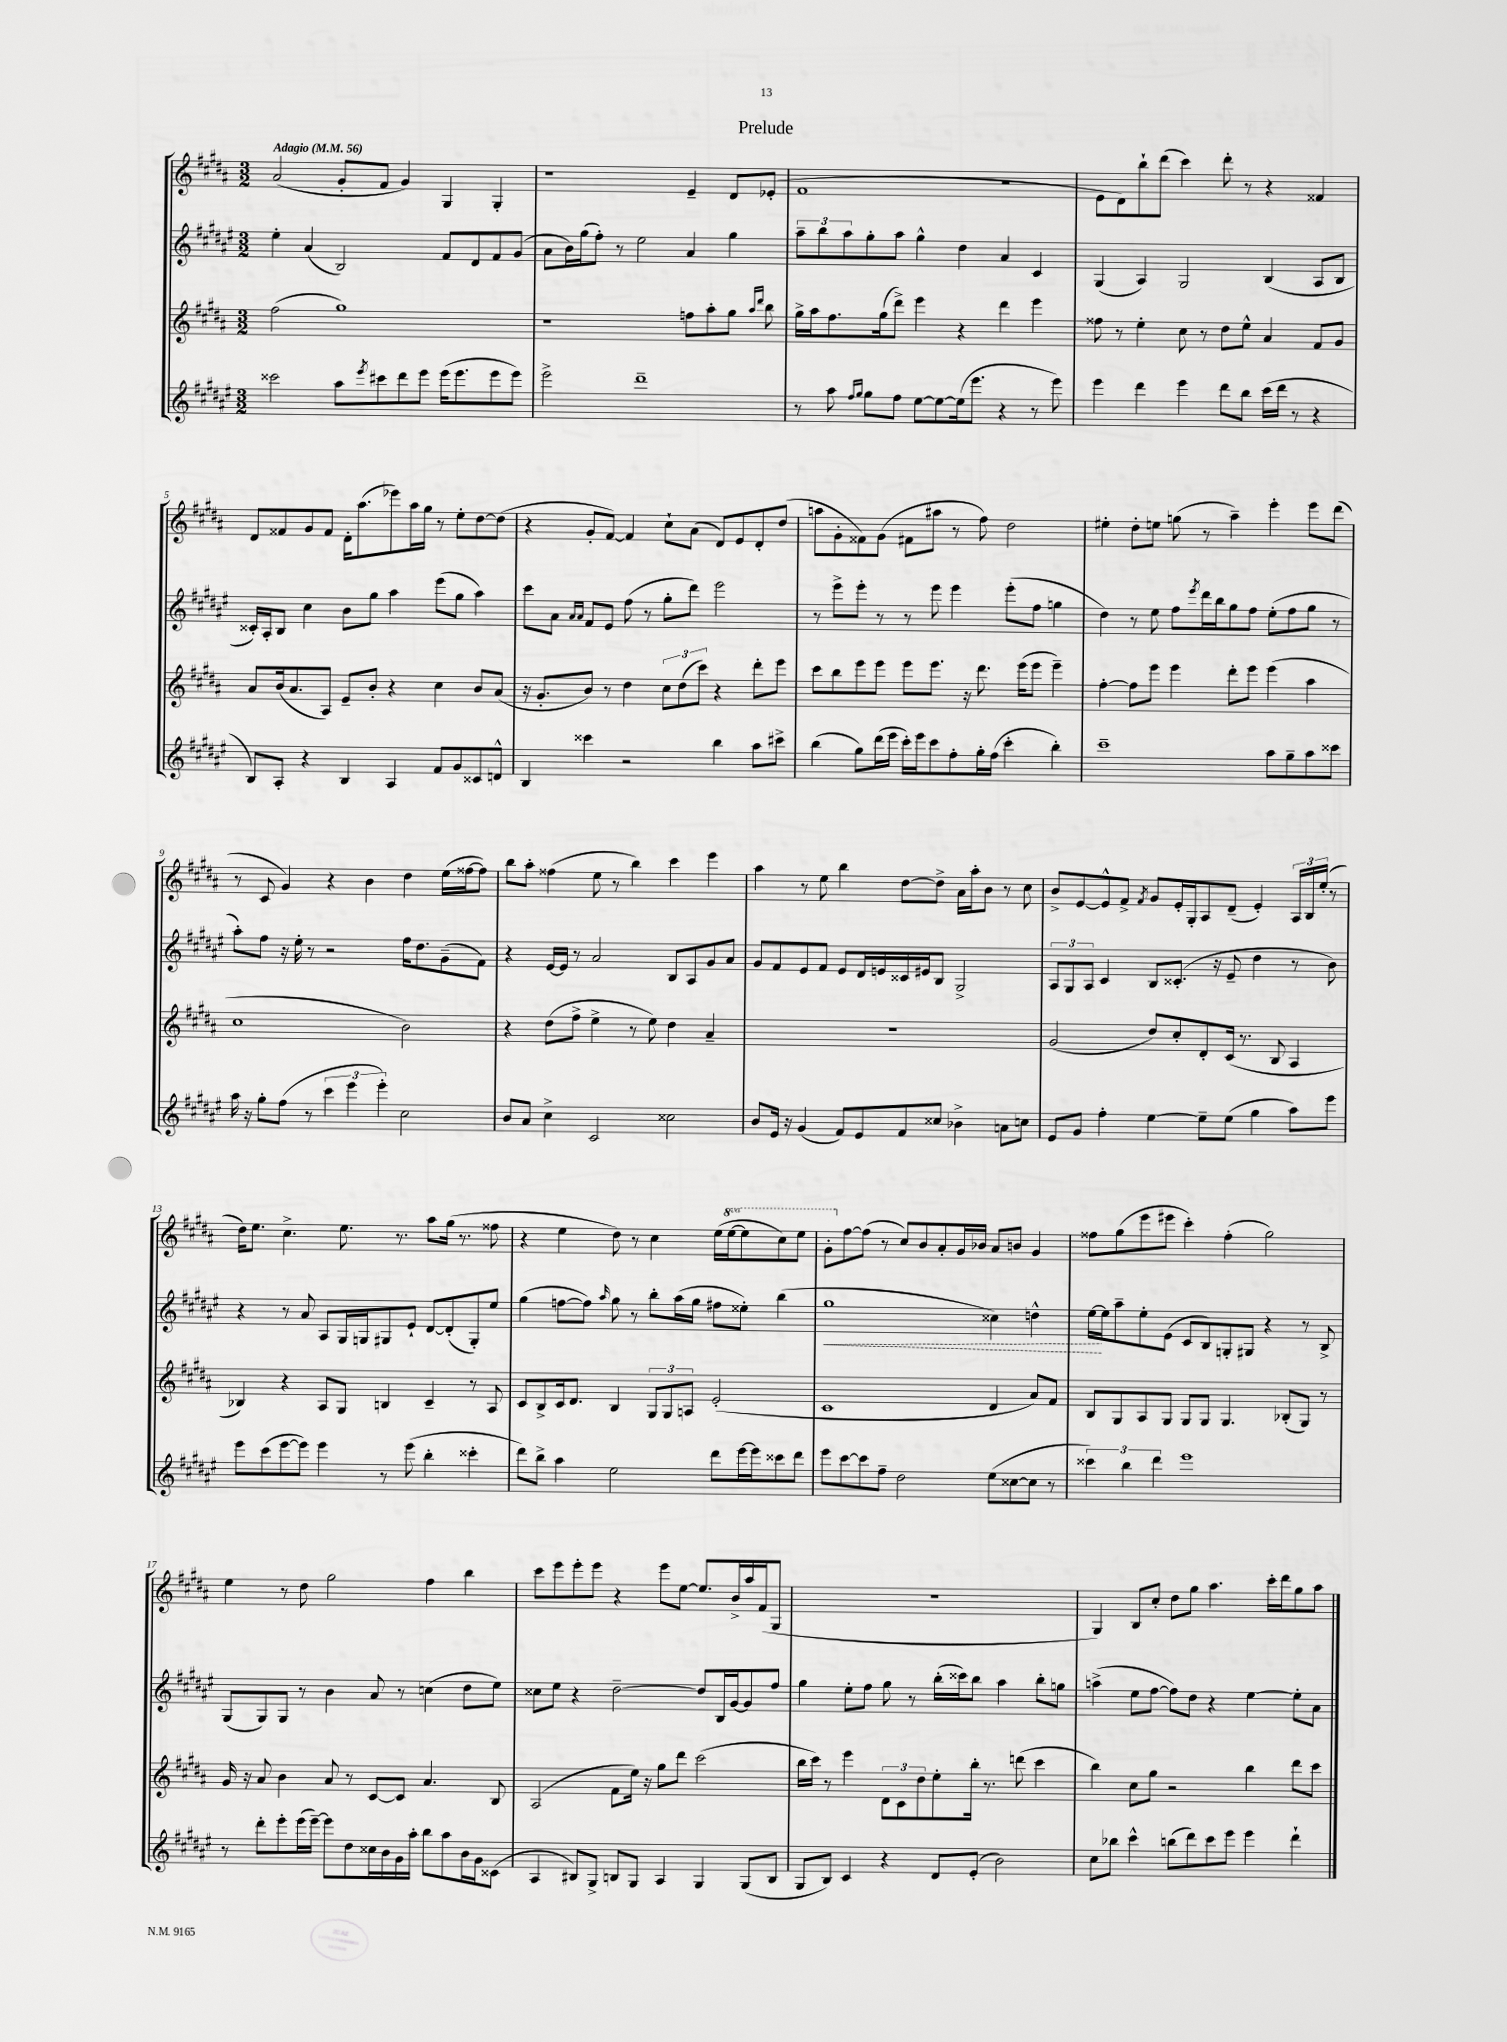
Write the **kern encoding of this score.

**kern	**kern	**kern	**dynam	**kern
*part4	*part3	*part2	*part2	*part1
*staff4	*staff3	*staff2	*staff2	*staff1
*clefG2	*clefG2	*clefG2	*	*clefG2
*k[f#c#g#d#a#e#]	*k[f#c#g#d#a#]	*k[f#c#g#d#a#e#]	*	*k[f#c#g#d#a#]
*M3/2	*M3/2	*M3/2	*	*M3/2
*MM56	*MM56	*MM56	*	*MM56
=1	=1	=1	=1	=1
!	!	!	!	!LO:TX:a:B:t=Adagio
2ccc##X\	(2ff#\	4ee#'\	.	(2a#/
.	.	(4a#/	.	.
8aa#\L	1gg#)	2B/)	.	8g#'/L
8qeee#/	.	.	.	.
8ccc#X\	.	.	.	8f#/J
8ddd#\	.	.	.	4g#/)
8eee#\J	.	.	.	.
(16eee#\KL	.	8f#/L	.	4G#/
8.eee#\	.	.	.	.
.	.	8d#/	.	.
8eee#\	.	8f#/	.	4G#'/
8eee#\J)	.	(8g#/J	.	.
=2	=2	=2	=2	=2
2eee#^\	1r	8a#\L	.	1r
.	.	16b\L)	.	.
.	.	(16gg#\J	.	.
.	.	8ff#'\J)	.	.
.	.	8r	.	.
1ddd#~	.	2ee#\	.	.
.	8ffn\L	4a#/	.	4e~/
.	8aa#'\	.	.	.
.	8gg#\J	4gg#\	.	8d#/L
.	16qqaa#/LL	.	.	.
.	16qqddd#/JJ	.	.	.
.	8bb\	.	.	(8e-X'/J
=3	=3	=3	=3	=3
8r	16gg#^\LL	12aa#~\L	.	1f#
.	16aa#\J	.	.	.
.	.	12bb\	.	.
8aa#\	8.ff#\	.	.	.
.	.	12aa#\	.	.
16qqff#/LL	.	.	.	.
16qqgg#/JJ	.	.	.	.
8gg#\L	.	8gg#'\	.	.
.	(16gg#\k	.	.	.
8ff#\J	8ddd#^\J)	8aa#\J	.	.
[8ee#\L	4eee\	4gg#^^\	.	.
8ee#\_	.	.	.	.
(16ee#\k]	4r	4dd#\	.	.
8.eee#\J	.	.	.	.
4r	4ddd#\	4a#/	.	2r
8r	4eee\	4c#/	.	.
8eee#\)	.	.	.	.
=4	=4	=4	=4	=4
4eee#\	8ff##X\	(4G#/	.	8e\L
.	8r	.	.	8d#\)
4ddd#\	4ee'\	4A#/)	.	8bb`\
.	.	.	.	(8ddd#\J
4eee#\	8cc#\	2G#/	.	4ccc#\)
.	8r	.	.	.
8ddd#\L	8dd#\L	.	.	8ddd#'\
8bb\J	8ee^^\J	.	.	8r
(16ccc#\LL	4a#/	(4B/	.	4r
16ddd#\JJ	.	.	.	.
8r	.	.	.	.
4r	8f#/L	8A#/L	.	4f##X/
.	8g#/J	8B/J	.	.
!!LO:LB:g=z
=5	=5	=5	=5	=5
8B/L)	8a#/L	16c##X'/LL)	.	8d#/L
.	.	16A#'/J	.	.
8A#'/J	(16b/k	8B/J	.	8f##X/
.	8.a#/	.	.	.
4r	.	4cc#\	.	8g#/
.	8A#/J)	.	.	8f##/J
4B/	8e~/L	8b\L	.	16d#'\KL
.	.	.	.	(8.aa#\
.	8b'/J	8gg#\J	.	.
4A#/	4r	4aa#\	.	8eee-X\)
.	.	.	.	16aa#\L
.	.	.	.	16gg#\JJ
8f#/L	4cc#\	(8eee#\L	.	8r
8g#/	.	8gg#\J	.	8ee'\L
8c##X/	8b/L	4aa#\)	.	[8dd#\
8dn^^/J	(8a#/J	.	.	(8dd#\J]
=6	=6	=6	=6	=6
4B/	16r	8ccc#\L	.	4r
.	8.g#'/L	.	.	.
.	.	8a#\J	.	.
.	.	16qqa#/LL	.	.
.	.	16qqa#/JJ	.	.
4ccc##X\	8b/J)	8f#/L	.	8g#'/L
.	8r	8e#/J	.	[8f#/J)
2r	4dd#\	(8ff#\	.	4f#/]
.	.	8r	.	.
.	12cc#\L	8gg#'\L	.	8cc#`\L
.	(12dd#\	.	.	.
.	.	8ddd#\J)	.	(8a#\J
.	12ccc#\J)	.	.	.
4bb\	4r	2eee#\	.	8d#/L)
.	.	.	.	8e/
8aa#\L	8ddd#'\L	.	.	8d#'/
8ccc#X^\J	8eee\J	.	.	(8dd#/J
=7	=7	=7	=7	=7
(4bb\	8ccc#\L	8r	.	8aan\L
.	8bb\	8eee#^\L	.	8g#'\
8gg#\L)	8eee\	8eee#'\J	.	8f##X\)
(16ddd#\L	8eee\J	8r	.	(8g#\J
16eee#\JJ	.	.	.	.
16ccc#'\LL)	8eee\L	8r	.	8f#X\L
16eee#\J	.	.	.	.
8ccc#\	8.eee\J	8eee#\	.	8aa#X\J
8ff#'\	.	4eee#\	.	8r
.	16r	.	.	.
16gg#'\L	8.ddd#\	.	.	8ff#\)
(16ff#\JJ	.	.	.	.
4ccc#'\	.	(8eee#'\L	.	2dd#\
.	(16eee\KL	.	.	.
.	8eee\J	8ff#\J	.	.
4bb'\)	4eee~\)	4ggn\	.	.
=8	=8	=8	=8	=8
1ccc#~	[4ff#'\	4dd#\)	.	4ee#X'\
.	8ff#\L]	8r	.	8dd#'\L
.	8eee\J	8ee#\	.	8een\J
.	4eee\	8ff#\L	.	(8ggn\
.	.	8qeee#/	.	.
.	.	16ddd#\L	.	8r
.	.	16bb\J	.	.
.	8ddd#'\L	8gg#\	.	4aa#~\)
.	8eee\J	8ff#\J	.	.
8aa#\L	(4eee\	(8ee#'\L	.	4eee'\
8gg#~\	.	8ff#\	.	.
8aa#\	4aa#\	8gg#\J	.	8eee\L
8ccc##X\J	.	8r	.	(8ddd#\J
!!LO:LB:g=z
=9	=9	=9	=9	=9
16aa#\	1cc#	8aa#'\L)	.	8r
16r	.	.	.	.
8gg#'\L	.	8ff#\J	.	8c#/
(8ff#\J	.	16r	.	4g#/)
.	.	16ee#'\	.	.
8r	.	8r	.	.
6ccc#\	.	2r	.	4r
6eee#\	.	.	.	.
.	.	.	.	4b\
6eee#'\)	.	.	.	.
2cc#\	2b\)	16ff#\KL	.	4dd#\
.	.	8.dd#\	.	.
.	.	(8g#~\	.	(16ee\LL
.	.	.	.	[16ff##X\J
.	.	8f#\J)	.	8ff##\J])
=10	=10	=10	=10	=10
8b/L	4r	4r	.	8bb\L
8a#/J	.	.	.	8aa#'\J
4cc#^\	(8dd#\L	[16e#/LL	.	(4ff##X\
.	.	16e#/JJ]	.	.
.	8ff#^\J	8r	.	.
2c#/	4ee^\	2a#/	.	8ee\
.	.	.	.	8r
.	8r	.	.	4bb\)
.	8ee\)	.	.	.
2cc##X\	4dd#\	8B/L	.	4ccc#\
.	.	8A#/	.	.
.	4a#~/	8g#/	.	4eee\
.	.	8a#/J	.	.
=11	=11	=11	=11	=11
8b/L	1.r	8g#/L	.	4aa#\
16e#/Jk	.	8f#/	.	.
16r	.	.	.	.
(4g#/	.	8e#/	.	8r
.	.	8f#/J	.	8ee\
8f#/L)	.	8e#/L	.	4bb\
8e#/	.	16d#/L	.	.
.	.	16en/	.	.
8f#/	.	16c##X/	.	[8dd#\L
.	.	16e#X/J	.	.
8cc##X/J	.	8B/J	.	8dd#^\J]
4b-X^\	.	2G#^/	.	16a#\LL
.	.	.	.	16aa#'\J
.	.	.	.	8b\J
8an\L	.	.	.	8r
8ccn\J	.	.	.	8cc#\
=12	=12	=12	=12	=12
8e#/L	(2g#/	12A#/L	.	8b^/L
.	.	12G#/	.	.
8g#/J	.	.	.	[8e/
.	.	12A#/J	.	.
4ff#'\	.	4c#/	.	8e^^/]
.	.	.	.	8f#^/J
.	.	.	.	8qf#/
[4ee#\	8dd#/L)	8B/L	.	8g#/L
.	8cc#'/	(8.c##X'/J	.	16e'/L
.	.	.	.	16G#'/J
8ee#~\L]	8d#'/	.	.	8A#/
.	.	16r	.	.
(8ee#\J	(16c#/Jk	8e#~/	.	(8d#~/J
.	8.r	.	.	.
4gg#\	.	4dd#\	.	4e'/)
.	8B/	.	.	.
8aa#\L)	4A#/	8r	.	24A#/LL
.	.	.	.	24B/
.	.	.	.	(24ee'/JJ
8eee#\J	.	8b\)	.	8r
!!LO:LB:g=z
=13	=13	=13	=13	=13
8eee#\L	4B-X/)	4r	.	16dd#\KL)
.	.	.	.	8.ee\J
(8ccc#\	.	.	.	.
[8eee#\	4r	8r	.	4.cc#^\
8eee#\J])	.	8a#/	.	.
4eee#\	8A#/L	8A#/L	.	.
.	8G#/J	16G#/L	.	8.ee\
.	.	16Gn/J	.	.
8r	4Bn/	8G#X/	.	.
.	.	.	.	8.r
(8eee#\	.	8e#`/J	.	.
4bb'\	4c#~/	[8d#/L	.	8aa#\L
.	.	(8d#'/]	.	(16gg#\Jk
.	.	.	.	8.r
4ccc##X'\	8r	8G#'/)	.	.
.	8A#/	8ee#/J	.	8ff##X\
=14	=14	=14	=14	=14
8ddd#\L)	8c#/L	(4gg#\	.	4r
8bb^\J	8B^/	.	.	.
4aa#\	16c#/k	[8ffn\L	.	4ee\
.	8.d#/J	.	.	.
.	.	8ff\J])	.	.
.	.	16qqaa#/	.	.
2ee#\	4B/	8gg#\	.	8dd#\)
.	.	8r	.	8r
.	12G#/L	8bb'\L	.	4cc#\
.	12G#/	.	.	.
.	.	(16aa#\L	.	.
.	12An/J	.	.	.
.	.	16gg#\JJ	.	.
8ddd#\L	(2e'/	8ff#X\L	.	(16ee\LL
*	*	*	*	*8va
.	.	.	.	[16eee\J
[16eee#\L	.	8ee##X'\J)	.	8eee\]
16eee#\J]	.	.	.	.
8ccc##X\	.	(4bb\	.	8ccc#\)
8ddd#\J	.	.	.	8eee\J
=15	=15	=15	=15	=15
!	!	!	!LO:HP:b	!
8eee#\L	1c#	1gg#	<	8gg#'\L
*	*	*	*	*X8va
[8ccc#\	.	.	.	[8ff#\
8ccc#\]	.	.	.	(8ff#\J]
8ff#~\J	.	.	.	8r
2dd#\	.	.	.	8cc#/L)
.	.	.	.	8b/
.	.	.	.	8a#'/
.	.	.	.	16g#/L
.	.	.	.	16b-X/JJ
(8ee#\L	4d#/	4cc##X\)	.	8a#/L
[8cc##X\	.	.	.	8bn/J
8cc##\J]	8a#/L)	4ddn^^\	.	4g#/
8r	8f#/J	.	.	.
=16	=16	=16	=16	=16
6ccc##X\)	8B/L	[16ee#\LL	.	8ff##X\L
.	.	16ee#\J]	[	.
.	8G#/	8aa#~\	.	(8gg#\
6bb\	.	.	.	.
.	8A#/	8ee#'\	.	8eee\
6ddd#\	.	.	.	.
.	8G#/J	(8e#\J	.	8eee#X\J
1eee#	8G#/L	8c#/L	.	4ccc#'\)
.	8G#/J	8B/)	.	.
.	4.G#/	8Gn'/	.	(4ff##'\
.	.	8G#X/J	.	.
.	.	4r	.	2gg#\)
.	(8B-X'/L	.	.	.
.	8G#/J)	8r	.	.
.	8r	8B^/	.	.
!!LO:LB:g=z
=17	=17	=17	=17	=17
8r	16g#/	(8G#/L	.	4ee\
.	16r	.	.	.
8ddd#'\L	8a#/	8G#/)	.	.
8eee#'\	4b\	8G#/J	.	8r
(16eee#\L	.	8r	.	8dd#\
[16eee#~\JJ)	.	.	.	.
8eee#\L]	8a#/	4b\	.	2gg#\
8dd#\	8r	.	.	.
16cc##X\L	[8c#/L	8a#/	.	.
16b\	.	.	.	.
16g#\	8c#/J]	8r	.	.
16aa#'\JJ	.	.	.	.
8bb\L	4.a#/	(4ccn\	.	4ff#\
8aa#\	.	.	.	.
16b\L	.	8dd#\L	.	4bb\
16g#\J	.	.	.	.
(8c##X\J	8B/	8ee#\J)	.	.
=18	=18	=18	=18	=18
4A#/	(2A#/	8cc##X\L	.	8ccc#\L
.	.	8ee#\J	.	8eee\
8B#X/L)	.	4r	.	8eee'\
8G#^/J	.	.	.	8eee\J
8Bn/L	8f#\L	[2dd#~\	.	4r
8G#/J	16ee\Jk)	.	.	.
.	16r	.	.	.
4A#/	8gg#\L	.	.	8eee\L
.	8ddd#\J	.	.	[8ee\J
4G#/	(2ccc#\	8dd#/L]	.	8.ee/L]
.	.	16B/L	.	.
.	.	[16g#/J	.	16b^/L
(8G#/L	.	8g#/]	.	16aa#/
.	.	.	.	(16f#/J
8B/J	.	8ff#/J	.	8G#/J
=19	=19	=19	=19	=19
8G#/L	16bb\LL	4gg#\	.	1.r
.	16ccc#\JJ)	.	.	.
8B/J)	8r	.	.	.
4c#/	4eee\	8ee#'\L	.	.
.	.	8ff#\J	.	.
4r	12d#\L	8gg#\	.	.
.	12c#\	.	.	.
.	.	8r	.	.
.	12dd#\	.	.	.
8d#/L	8ee'\	(16bb'\LL	.	.
.	.	16ccc##X\J)	.	.
(8e#'/J	16bb'\Jk	8bb\J	.	.
.	8.r	.	.	.
2b\)	.	4aa#\	.	.
.	(8dddn\	.	.	.
.	4ccc#\	8bb'\L	.	.
.	.	8ggn\J	.	.
=20	=20	=20	=20	=20
8cc#\L	4bb\)	(4aan^\	.	4G#/)
8bb-X\J	.	.	.	.
4ccc#^^\	8cc#\L	8ee#\L	.	8B/L
.	8gg#\J	[8ff#\J	.	8cc#'/J
(8bbn\L	2r	8ff#\L])	.	8dd#\L
8ddd#\)	.	8dd#\J	.	8gg#\J
8ccc#\	.	4r	.	4.aa#\
8eee#\J	.	.	.	.
4eee#\	4bb\	[4ee#\	.	.
.	.	.	.	16ccc#'\LL
.	.	.	.	16ddd#\J
4ddd#`\	8ddd#\L	8ee#'\L]	.	8gg#\
.	8ccc#\J	8a#\J	.	8aa#\J
==	==	==	==	==
*-	*-	*-	*-	*-
